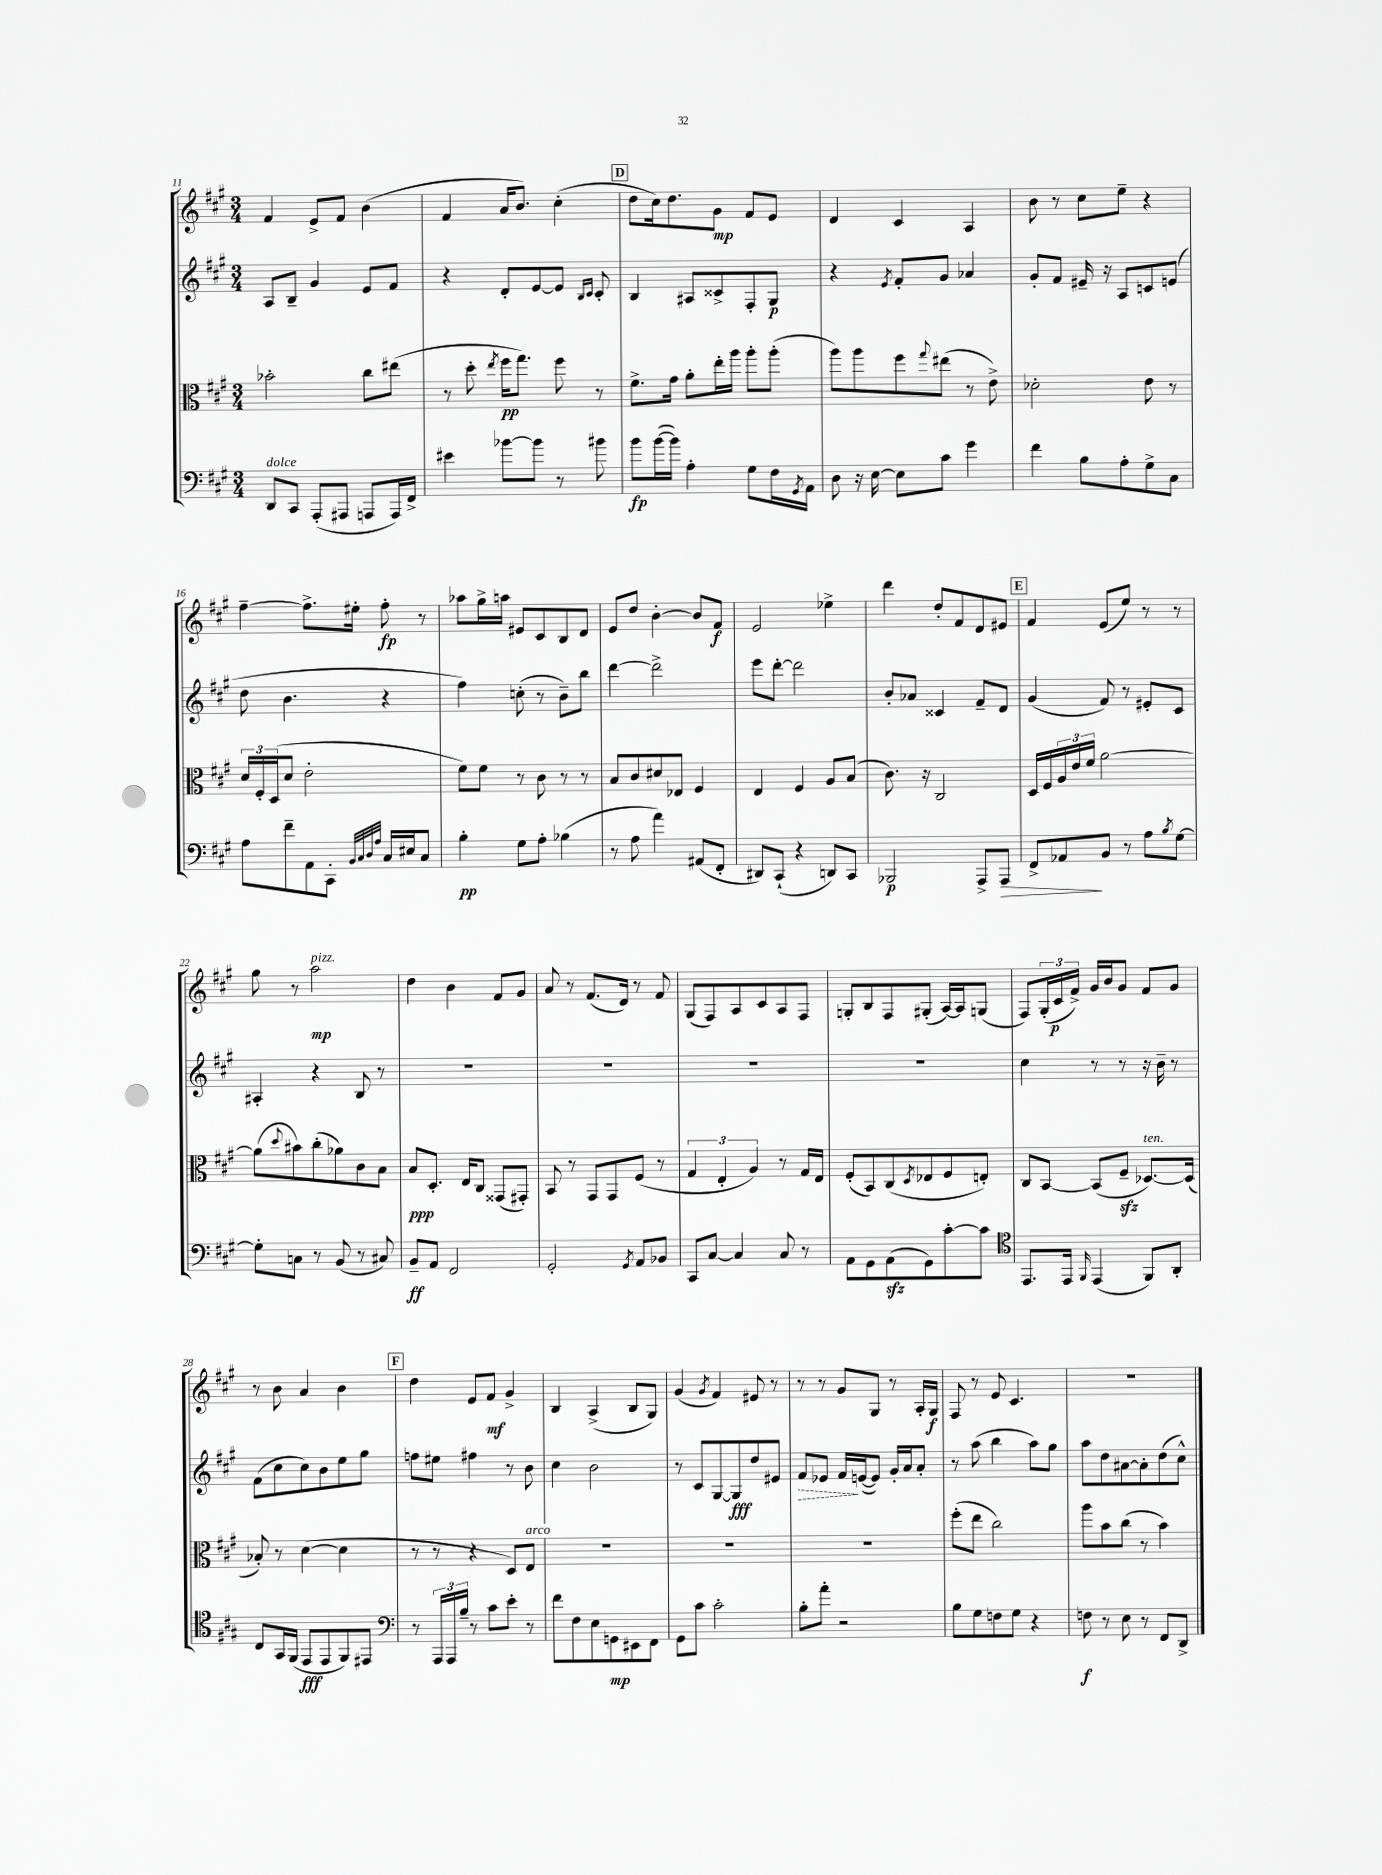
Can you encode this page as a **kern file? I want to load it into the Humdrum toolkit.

**kern	**kern	**kern	**kern
*staff4	*staff3	*staff2	*staff1
*clefF4	*clefC3	*clefG2	*clefG2
*k[f#c#g#]	*k[f#c#g#]	*k[f#c#g#]	*k[f#c#g#]
*M3/4	*M3/4	*M3/4	*M3/4
8DD/L	2b-'\	8A/L	4f#/
8CC#/J	.	8B~/J	.
(8AAA'/L	.	4g#/	8e^/L
8AAA#/J	.	.	8f#/J
8AAA/L	8cc#\L	8e/L	(4b\
16AAA/L)	(8ee#\J	8f#/J	.
16FF#^/JJ	.	.	.
=	=	=	=
4e#\	8r	4r	4f#/
.	8dd'\	.	.
.	8qee/	.	.
[8b-\L	16ff#\LK	8d'/L	16a/LK
.	8.gg#\J)	.	8.b/J)
8b-\]J	.	[8e/	.
8r	8ff#\	8e/]J	(4cc#'\
.	.	16qqB/LL	.
.	.	16qqc#/JJ	.
8b#\	8r	8c#'/	.
=	=	=	=
8b\L	8.f#^\L	4B/	8dd\L
([16b\L	.	.	16cc#\k)
16b\]JJ)	16g#\Jk	.	8.dd\
4A'\	8a'\L	8A#/L	.
.	16ee'\L	8c##^/	8g#\J
.	16aa\JJ	.	.
8G#\L	8aa'\L	8F#'/	8f#/L
16F#\L	(8aa'\J	8G#/J	8e/J
8qGG#/	.	.	.
16AA\JJ	.	.	.
=	=	=	=
8D\	8aa\L)	4r	4d/
16r	8aa\	.	.
[16E\	.	.	.
.	.	8qe/	.
8E\]L	8ff#\	8f#'/L	4c#/
.	8qqgg#/	.	.
8c#\J	(8ee#\J	8g#/J	.
4g#\	8r	4a-/	4A/
.	8e^\)	.	.
=	=	=	=
4f#\	2d-'\	8g#'/L	8b\
.	.	8f#/J	8r
8B\L	.	16e#~/	8cc#\L
.	.	16r	.
8A'\	.	8A/L	8ee~\J
8G#^\	8e\	8c/	4r
8C#\J	8r	(8e/J	.
=	=	=	=
8A\L	24d/LL	8dd\	[4ff#~\
.	24F#'/	.	.
.	(24D/J	.	.
8f#~\	8d/J	4.b\	.
8AA\	2e'\	.	8.ff#^\]L
8CC#'\J	.	.	.
.	.	.	16ee#'\Jk
32qqBB/LLL	.	.	.
32qqC#/	.	.	.
32qqD/	.	.	.
32qqA/JJJ	.	.	.
16C#/LL	.	4r	8ff#'\
16E#/J	.	.	.
8C#/J	.	.	8r
=	=	=	=
4B'\	8f#\L)	4ff#\)	8aa-\L
.	8f#\J	.	16gg#^\L
.	.	.	16aa\JJ
8G#\L	8r	(8cc'\	8e#/L
8A'\J	8c#\	8r	8c#/
(4B-\	8r	8b~\L)	8B/
.	8r	8bb\J	8d/J
=	=	=	=
8r	8B/L	[4ddd\	8e/L
8A\	8c#/	.	8dd/J
4a\)	8d#/	2ddd^\]	[4b'\
.	8E-/J	.	.
(8AA#/L	4F#/	.	8b/]L
8FF#'/J	.	.	8f#/J
=	=	=	=
8DD#/L)	4E/	8eee\L	2e/
(8CC#`/J	.	[8ddd'\J	.
4r	4F#/	2ddd\]	.
8DD/L)	8A/L	.	4ee-^\
8CC#/J	(8B/J	.	.
=	=	=	=
2BBB-/	8.c#\)	8b'/L	4ddd\
.	.	8a-/J	.
.	16r	.	.
.	2C#/	4c##/	8dd'/L
.	.	.	8f#/
8AAA^/L	.	8f#~/L	8d/
8AAA/J	.	8d/J	8e#/J
=	=	=	=
8FF#^/L	16D/LL	(4g#/	4f#/
.	16F#/	.	.
8AA-/	24A/	.	.
.	24e/	.	.
.	24f#/JJ	.	.
8BB/J	[2a\	8f#/)	(8e/L
8r	.	8r	8ee/J)
8A\L	.	8e#'/L	8r
8qB/	.	.	.
[8G#\J	.	8c#/J	8r
=	=	=	=
8G#'\]L	(8a\]L	4A#'/	8gg#\
.	8qqdd/	.	.
8C\J	8b#\)	.	8r
8r	(8cc#'\	4r	2aa\
(8BB/	8a-\)	.	.
8r	8c#\	8B/	.
8C#/)	8B\J	8r	.
=	=	=	=
8BB~/L	8B/L	2.r	4dd\
8AA/J	8.D'/J	.	.
2FF#/	.	.	4b\
.	16E/LK	.	.
.	8C#/J	.	.
.	(8GG##/L	.	8f#/L
.	8GG#'/J)	.	8g#/J
=	=	=	=
2GG#'/	8BB/	2.r	8a/
.	8r	.	8r
.	8GG#/L	.	(8.f#/L
.	8GG#/	.	.
.	.	.	16d/Jk)
8qGG#/	.	.	.
8AA/L	(8F#/J	.	8r
8BB-/J	8r	.	8f#/
=	=	=	=
8CC#/L	6G#/	2.r	(8G#/L
[8C#/J	.	.	8F#/)
.	6E'/	.	.
4C#/]	.	.	8A/
.	6A/)	.	.
.	.	.	8c#/
8C#/	8r	.	8A/
8r	16G#/LL	.	8F#/J
.	16E/JJ	.	.
=	=	=	=
8AA\L	(8F#'/L	2.r	8G'/L
8GG#\	8BB/)	.	8B/
(8AA\	(8C#/	.	8F#/
.	8qD/	.	.
8GG#\)	8E-/	.	(8G#'/J
[8c#'\	8F#/	.	[16A/LL)
.	.	.	16A/]J
8c#\]J	8E'/J)	.	(8G/J
=	=	=	=
*clefC4	*	*	*
8.EE/L	8C#/L	4cc#\	8F#/L)
.	[8BB/J	.	(24G#'/L
.	.	.	24c#/
16EE/Jk	.	.	.
.	.	.	24f#^/JJ)
16qqFF#/	.	.	.
(4EE/	(8BB/]L	8r	16g#/LL
.	.	.	16b/J
.	8F#~/J	8r	8g#/J
8FF#/L)	[8.D-/L)	16r	8f#/L
.	.	16b~\	.
8AA'/J	.	8r	8g#/J
.	(16D-/]Jk	.	.
=	=	=	=
8C#/L	8B-'/)	(8f#\L	8r
16GG#/L	8r	8cc#\	8b\
(16FF#/JJ	.	.	.
8EE/L	([4d\	8cc#\)	4a/
8EE/	.	8b\	.
8FF#/)	4d\]	8ee\	4b\
8EE#/J	.	8gg#\J	.
=	=	=	=
*clefF4	*	*	*
8r	8r	8ff\L	4dd\
24AAA/LL	8r	8ee#\J	.
24AAA/	.	.	.
24B~/JJ	.	.	.
8r	4r	4ff#\	8e/L
8c#\L	.	.	8f#/J
8e'\J	8D/L)	8r	4g#^/
8r	8E/J	8b\	.
=	=	=	=
8f#\L	2.r	4cc#\	4B/
8F#\	.	.	.
8E\	.	2b\	(4A^/
8GG\	.	.	.
8EE#\	.	.	8B/L
8FF#\J	.	.	8G#/J)
=	=	=	=
8GG#\L	2.r	8r	(4g#/
8c#\J	.	8c#/L	.
.	.	.	8qg#/
2c#'\	.	[8G#/	4f#/)
.	.	8G#/]	.
.	.	8dd/	8e#/
.	.	8e#/J	8r
=	=	=	=
8B'\L	2.r	8f#/L	8r
8a'\J	.	8e-/J	8r
2r	.	16f#/LL	8g#/L
.	.	([16e/J	.
.	.	8e/]J)	8G#/J
.	.	16g#'/LL	8r
.	.	16a/J	.
.	.	8a'/J	16A'/LL
.	.	.	16G#/JJ
=	=	=	=
8B\L	(8ff#'\L	8r	8F#/
8G#\	8ee\J	(8aa\	8r
8F\	2cc#\)	4bb\	8e/
8G#\J	.	.	4.c#/
4r	.	8aa\L)	.
.	.	8gg#\J	.
=	=	=	=
8F\	8aa\L	8aa\L	2.r
8r	8b\	8dd\	.
8E\	(8cc#\J	[8a#\	.
8r	8r	8a#'\]	.
8FF#/L	4b\)	(8dd\	.
8DD^/J	.	8cc#^^\J)	.
==	==	==	==
*-	*-	*-	*-
